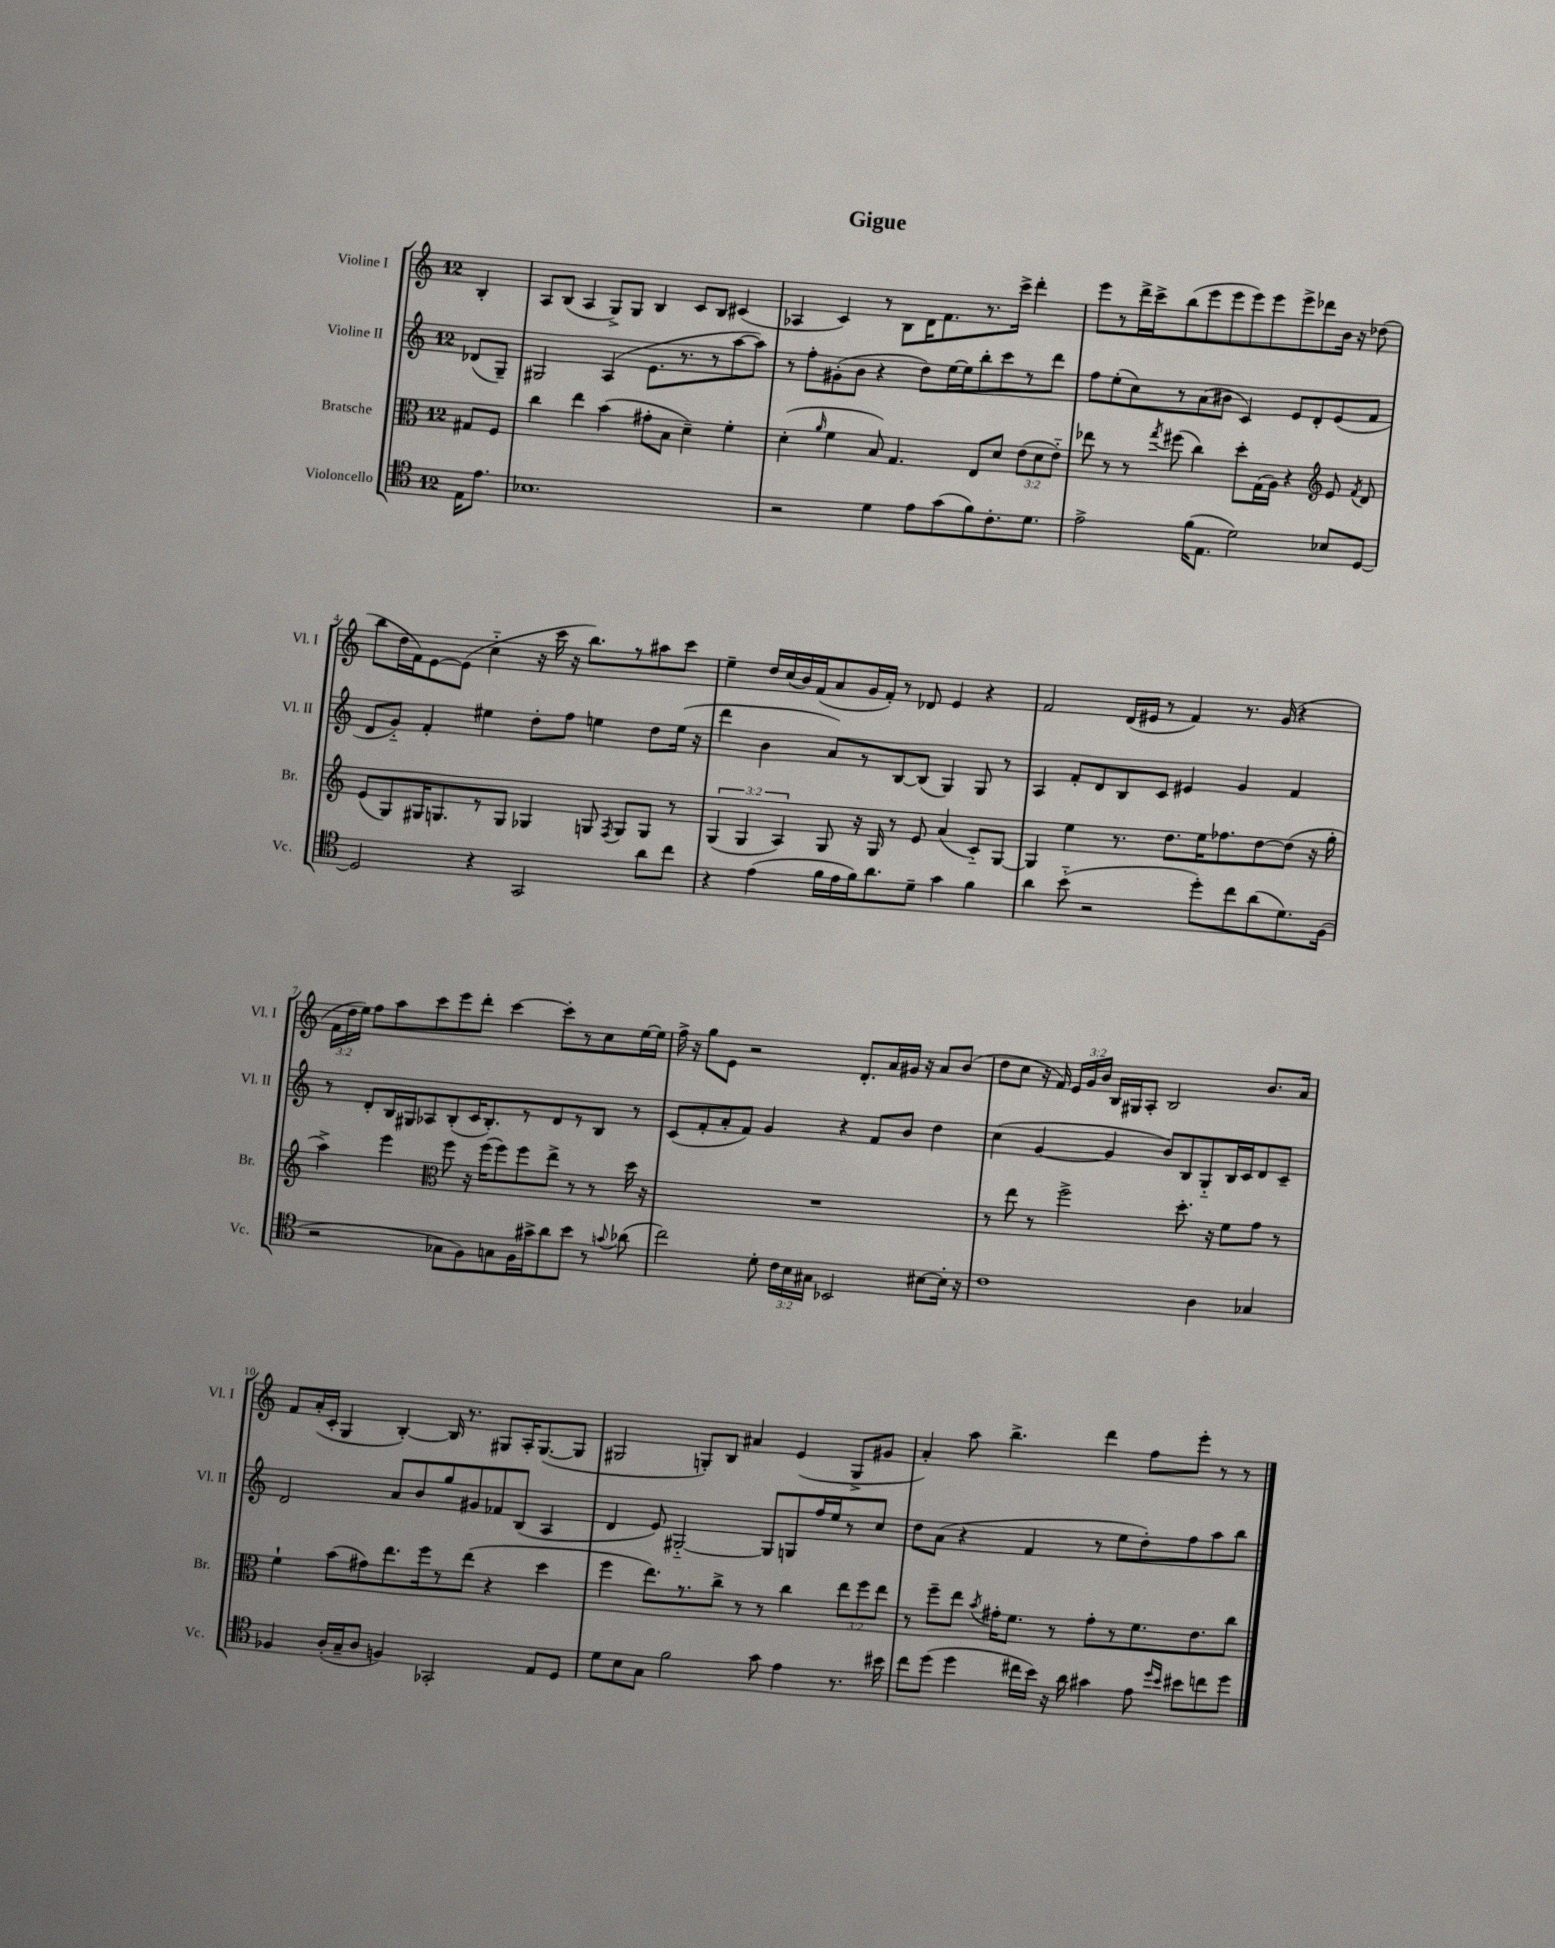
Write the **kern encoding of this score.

**kern	**kern	**kern	**kern
*staff4	*staff3	*staff2	*staff1
*clefC4	*clefC3	*clefG2	*clefG2
*k[]	*k[]	*k[]	*k[]
*M12/8	*M12/8	*M12/8	*M12/8
16E\LK	8G#/L	(8d-/L	4B'/
8.e\J	.	.	.
.	8F/J	8G~/J)	.
=	=	=	=
1.B-	4cc\	2G#/	8A/L
.	.	.	(8B/J
.	4ee\	.	4A/
.	(4b\	(4A/	8G^/L)
.	.	.	8G/J
.	8g#'\L	8.e\L	4B/
.	8B\J	.	.
.	.	8.r	.
.	4d~\)	.	8c/L
.	.	8r	8B/J
.	4f'\	[8aa\	(4c#/
.	.	8aa\]J)	.
=	=	=	=
2r	(4d'\	8r	4A-/
.	.	8ff'\L	.
.	16qqa/	.	.
.	4f\	(8g#'\	4c/)
.	.	8b\J	.
4d\	8B/)	4r	8r
.	4.G/	.	8B\L
8e\L	.	8dd\L)	16d\K
.	.	.	8.f\
(8g\	.	[16ee\L	.
.	.	16ee\]J	.
8f\)	8E/L	8bb'\	8.r
8.c'\	8d/J	8ccc\	.
.	.	.	16ccc^\Jk
.	(12e\L	8r	4ddd'\
8.d\J	.	.	.
.	12d\	.	.
.	.	8ddd\J	.
.	12e'~\J)	.	.
=	=	=	=
2e^\	8ee-\	8ff\L	8eee\L
.	8r	(8ee'\	8r
.	8r	8cc\)	16ddd^\L
.	.	.	16ccc^\J
.	8qgg/	.	.
.	(8ff#\	8r	(8bb\
(16f\LK	4cc\)	(8a\	8eee\
8.E\J	.	.	.
.	.	8b#\J	8eee\
2d\)	8dd'\L	4c/)	8eee\)
.	(16G\L	.	8eee\
.	16A\JJ)	.	.
.	4r	8e/L	8eee^\
.	.	8d'/	8ddd-\
*	*clefG2	*	*
8B-/L	8e/	(8e/	16b\Jk
.	.	.	16r
.	8qf/	.	.
[8D/J	8d/	8f/J	(8dd-\
=	=	=	=
2D/]	(8e/L	8d/L	8bb\L
.	8G/)	8g'~/J)	16dd\L
.	.	.	16f\J)
.	16G#/K	4f'/	[8e\
.	8.G/	.	.
.	.	.	(8e\]J
4r	8r	4ee#\	4cc'~\
.	8G/J	.	.
2GG/	4G-/	8dd'\L	16r
.	.	.	16ccc\
.	.	8ff\J	16r
.	.	.	8.bb\L)
.	8G/	4ee\	.
.	8qF/	.	.
.	8G/L	.	8r
8a\L	8G/J	8dd\L	8aa#\
8cc\J	8r	(16ee\Jk	8ccc\J
.	.	16r	.
=	=	=	=
4r	(6G/	4ddd\	4ee~\
.	6G/	.	.
(4e\	.	4b\	16dd/LL
.	.	.	(16cc/
.	6A/)	.	.
.	.	.	16b/)
.	.	.	(16f/J
16f\LL	8G/	8a/L)	8a/
16e\	.	.	.
16f\J)	16r	8r	16g/L
8.a\	16G/	.	16f'/JJ)
.	8r	[8B/	8r
8d~\J	8e/	(8B/]J	8d-/
4g\	(4a/	4G/)	4e/
4f\	8c'~/L)	8G/	4r
.	[8G/J	8r	.
=	=	=	=
4a\	4G/]	4A/	2f/
(8b'~\	4ee\	8f'/L	.
2r	.	8d/	.
.	8.r	8B/	(16d/LL
.	.	.	16e#/JJ
.	.	8c/J	8r
.	8.dd\L	.	.
.	.	4e#/	4f/)
8dd'\L)	16ee\K	.	.
.	8.ff-\	.	.
8cc\	.	4g/	8.r
(8a\	[8dd\	.	.
.	.	.	(16g/
8.d\)	(8dd\]J	4f/	4r
.	16r	.	.
(16F\Jk	16gg'\	.	.
=	=	=	=
2r	4aa^\)	8r	24f\LL
.	.	.	24dd\
.	.	.	24ee\JJ)
.	.	8d'/L	8ff\L
.	4eee\	16B/L	8aa\
.	.	16G#/J	.
.	.	8A-/	8ccc\
*	*clefC3	*	*
8G-\L	8ff\	(8B'/	8eee\
8F\)	16r	16c/K	8ddd'\J
.	(16ff\LK	8.B'/)	.
8G\	8ff\)	.	[4ccc\
16F\L	8ff\	8r	.
16g#^\J	.	.	.
8a\	8ee^\J	8d/	8ccc'\]L
8b\J	8r	8r	8r
8r	8r	8B/J	8cc\
8qqg/	.	.	.
(8a-\	16dd\	8r	[16ee\L
.	16r	.	16ee\]JJ
=	=	=	=
2cc\)	1.r	(8c/L	16ff^\
.	.	.	16r
.	.	8f'/	8gg\L
.	.	8a'/	8e\J
.	.	8f/J)	2r
8d'\	.	4g/	.
24c\LL	.	.	.
24B\	.	.	.
24G#\JJ	.	.	.
2BB-/	.	4r	.
.	.	.	8.d'/L
.	.	8f/L	.
.	.	.	16a/L
.	.	8b/J	16g#/JJ
.	.	.	16r
[8B#\L	.	4dd\	8a/L
16B#'\]Jk	.	.	(8b/J
16r	.	.	.
=	=	=	=
1c	8r	(4cc\	8dd\L
.	8ee\	.	8cc\J
.	8r	[4g/	16r
.	.	.	16f/)
.	2ff^\	.	24e/LL
.	.	.	24g/
.	.	.	24b/JJ
.	.	4g/]	16B/LL
.	.	.	16G#/J
.	.	.	8A'/J
.	.	8b/L)	2B/
.	8.dd'\	8B/	.
4A\	.	8G'~/	.
.	16r	.	.
.	8f\L	16B/L	.
.	.	16c/J	.
4G-/	8g\J	8d/	8.b/L
.	8r	8c~/J	.
.	.	.	16a/Jk
=	=	=	=
4F-/	4f`\	2d/	8f/L
.	.	.	(16a'/L
.	.	.	16c'/JJ
(16A'/LL	(8b\L	.	4G/
16G~/J	.	.	.
8A/J	8g#\)	.	.
4F/)	8.ee\	8a/L	[4B'/)
.	.	8b/	.
.	16ff\k	.	.
2GG-'/	8r	8gg/	16B/]
.	.	.	8.r
.	(8ee\J	8g#/	.
.	4r	8f-/	8G#/L
.	.	(8B/J	16A'/K
.	.	.	([8.G#/
8E/L	4dd\	4A/	.
8D/J	.	.	8G#/]J
=	=	=	=
8d\L	4ff\	4d/	2G#/
8B\	.	.	.
8G\J	8.ee\L)	8e/)	.
2f\	.	[2G#'~/	.
.	8.r	.	.
.	.	.	8G'/L)
.	8cc^\J	.	8B/J
.	8r	.	4a#/
8g\	8r	8G#/]L	.
4e\	4cc\	8G/	(4e/
.	.	16ff/L	.
.	.	16ee/J	.
8.r	12ee\L	8r	8G^/L
.	12ff\	.	.
.	.	8cc/J	8g#/J
.	12ee\J	.	.
16b#\	.	.	.
=	=	=	=
8cc\L	8r	8dd\L	4a'/)
(8dd\J	8ff~\L	(8a\J	.
4dd\	8ee\J	4r	8aa\
.	8qb/	.	.
.	16g#'\LK	.	4.bb^\
.	8.f\J	.	.
16cc#\LL	.	4f/	.
16b\JJ)	.	.	.
16r	8r	.	.
16a\	.	.	.
4g#\	8g#'\L	8r	4ddd\
.	8r	8ee\L	.
8e\	8.f\	8dd'\)	8ff\L
16qqdd/LL	.	.	.
16qqb/JJ	.	.	.
8b#\L	.	8ff\	8eee'\J
.	8.e\	.	.
8cc\	.	8aa\	8r
8dd\J	8cc\J	8bb\J	8r
==	==	==	==
*-	*-	*-	*-
